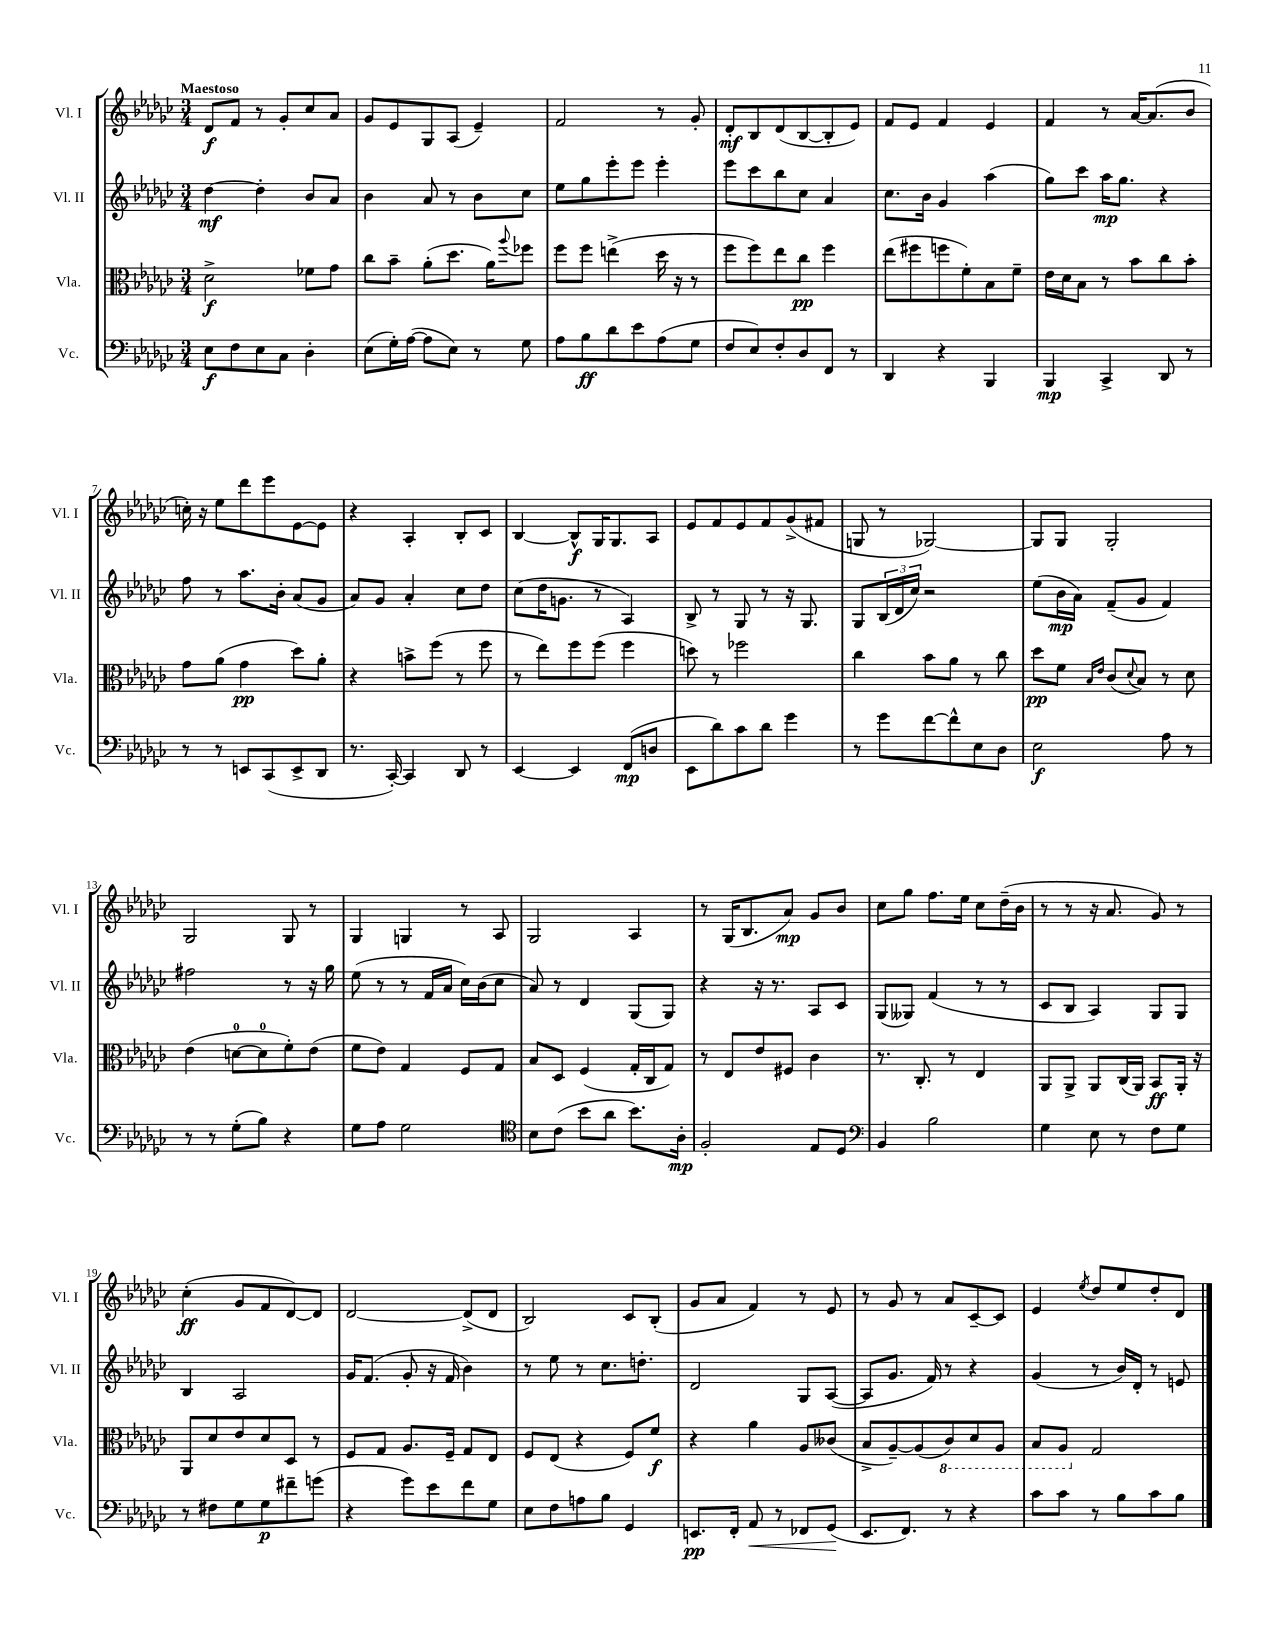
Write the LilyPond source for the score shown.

<<
\new StaffGroup <<
\new Staff = "s0" \with { instrumentName = "Vl. I" shortInstrumentName = "Vl. I" } {
    \clef treble \key ges \major \numericTimeSignature \time 3/4 \tempo "Maestoso"
    des'8\f f'8 r8 ges'8-. ces''8 aes'8 |
    ges'8 ees'8 ges8 aes8( ees'4--) |
    f'2 r8 ges'8-. |
    des'8-.\mf bes8 des'8( bes8~ bes8-. ees'8) |
    f'8 ees'8 f'4 ees'4 |
    f'4 r8 aes'16~ aes'8.( bes'8 |
    c''16-.) r16 ees''8 des'''8 ees'''8 ees'8~ ees'8 |
    r4 aes4-. bes8-. ces'8 |
    bes4~ bes8-^\f ges16 ges8. aes8 |
    ees'8 f'8 ees'8 f'8 ges'8->( fis'8 |
    g8 r8 ges2~) |
    ges8 ges8 ges2-. |
    ges2 ges8 r8 |
    ges4 g4 r8 aes8 |
    ges2 aes4 |
    r8 ges16( bes8. aes'8\mp) ges'8 bes'8 |
    ces''8 ges''8 f''8. ees''16 ces''8 des''16--( bes'16 |
    r8 r8 r16 aes'8. ges'8) r8 |
    ces''4-.\ff( ges'8 f'8 des'8~) des'8 |
    des'2~ des'8->( des'8 |
    bes2) ces'8 bes8-.( |
    ges'8 aes'8 f'4) r8 ees'8 |
    r8 ges'8 r8 aes'8 ces'8~-- ces'8 |
    ees'4 \acciaccatura { ees''8 } des''8 ees''8 des''8-. des'8 \bar "|." |
}
\new Staff = "s1" \with { instrumentName = "Vl. II" shortInstrumentName = "Vl. II" } {
    \clef treble \key ges \major \numericTimeSignature \time 3/4
    des''4~\mf des''4-. bes'8 aes'8 |
    bes'4 aes'8 r8 bes'8 ces''8 |
    ees''8 ges''8 ees'''8-. ees'''8 ees'''4-. |
    ees'''8 ces'''8 bes''8 ces''8 aes'4 |
    ces''8. bes'16 ges'4 aes''4( |
    ges''8) ces'''8 aes''16\mp ges''8. r4 |
    f''8 r8 aes''8. bes'16-. aes'8( ges'8 |
    aes'8) ges'8 aes'4-. ces''8 des''8 |
    ces''8( des''16 g'8. r8 aes4) |
    bes8-> r8 ges8 r8 r16 ges8. |
    ges8 \tuplet 3/2 { bes16( des'16 ces''16) } r2 |
    ees''8( bes'16\mp aes'16) f'8--( ges'8 f'4) |
    fis''2 r8 r16 ges''16 |
    ees''8( r8 r8 f'16 aes'16 ces''16) bes'16( ces''8 |
    aes'8) r8 des'4 ges8( ges8) |
    r4 r16 r8. aes8 ces'8 |
    ges8( geses8) f'4( r8 r8 |
    ces'8 bes8 aes4) ges8 ges8 |
    bes4 aes2 |
    ges'16 f'8.( ges'8-. r16 f'16 bes'4) |
    r8 ees''8 r8 ces''8. d''8.-. |
    des'2 ges8 aes8~( |
    aes8 ges'8. f'16) r8 r4 |
    ges'4( r8 bes'16) des'16-. r8 e'8 \bar "|." |
}
\new Staff = "s2" \with { instrumentName = "Vla." shortInstrumentName = "Vla." } {
    \clef alto \key ges \major \numericTimeSignature \time 3/4
    des'2->\f fes'8 ges'8 |
    ces''8 bes'8-- aes'8-.( des''8. aes'16) \appoggiatura { aes''8 } fes''8 |
    f''8 f''8 e''4->( des''16 r16 r8 |
    f''8 f''8) ees''8 ces''8\pp f''4 |
    ees''8( fis''8 f''8 f'8-.) bes8 f'8-- |
    ees'16 des'16 bes8 r8 bes'8 ces''8 bes'8-. |
    ges'8 aes'8( ges'4\pp des''8) aes'8-. |
    r4 b'8-> f''8( r8 f''8 |
    r8 ees''8) f''8 f''8( f''4 |
    d''8) r8 fes''2 |
    ces''4 bes'8 aes'8 r8 ces''8 |
    des''8\pp f'8 \grace { bes16 ees'16 } ces'8( \appoggiatura { des'8 } bes8) r8 des'8 |
    ees'4( d'8-0~ d'8-0 f'8-.) ees'8( |
    f'8 ees'8) ges4 f8 ges8 |
    bes8 des8 f4( ges16-. ces16 ges8) |
    r8 ees8 ees'8 fis8 ces'4 |
    r8. ces8.-. r8 ees4 |
    aes,8 aes,8-> aes,8 ces16( aes,16) bes,8\ff aes,16-. r16 |
    aes,8 des'8 ees'8 des'8 des8 r8 |
    f8 ges8 aes8. f16-- ges8 ees8 |
    f8 ees8( r4 f8) f'8\f |
    r4 aes'4 aes8 ceses'8( |
    bes8-> aes8~--) aes8( \ottava #-1 ces8) des8 aes,8 |
    bes,8 aes,8 \ottava #0 ges2 \bar "|." |
}
\new Staff = "s3" \with { instrumentName = "Vc." shortInstrumentName = "Vc." } {
    \clef bass \key ges \major \numericTimeSignature \time 3/4
    ees8\f f8 ees8 ces8 des4-. |
    ees8( ges16-.) aes16~( aes8 ees8) r8 ges8 |
    aes8 bes8\ff des'8 ees'8 aes8( ges8 |
    f8 ees8) f8-. des8 f,8 r8 |
    des,4 r4 bes,,4 |
    bes,,4\mp ces,4-> des,8 r8 |
    r8 r8 e,8 ces,8( e,8-> des,8 |
    r8. ces,16~-.) ces,4 des,8 r8 |
    ees,4~ ees,4 f,8\mp( d8 |
    ees,8 des'8) ces'8 des'8 ges'4 |
    r8 ges'8 f'8~ f'8-^ ees8 des8 |
    ees2\f aes8 r8 |
    r8 r8 ges8-.( bes8) r4 |
    ges8 aes8 ges2 |
    \clef tenor bes8 ces'8( bes'8 aes'8 bes'8.) aes16-.\mp |
    f2-. ees8 des8 |
    \clef bass bes,4 bes2 |
    ges4 ees8 r8 f8 ges8 |
    r8 fis8 ges8 ges8\p fis'8-- g'8( |
    r4 ges'8) ees'8 f'8 ges8 |
    ees8 f8 a8 bes8 ges,4 |
    e,8.\pp f,16-. aes,8\< r8 fes,8 ges,8\!( |
    ees,8. f,8.) r8 r4 |
    ces'8 ces'8 r8 bes8 ces'8 bes8 \bar "|." |
}
>>
>>
